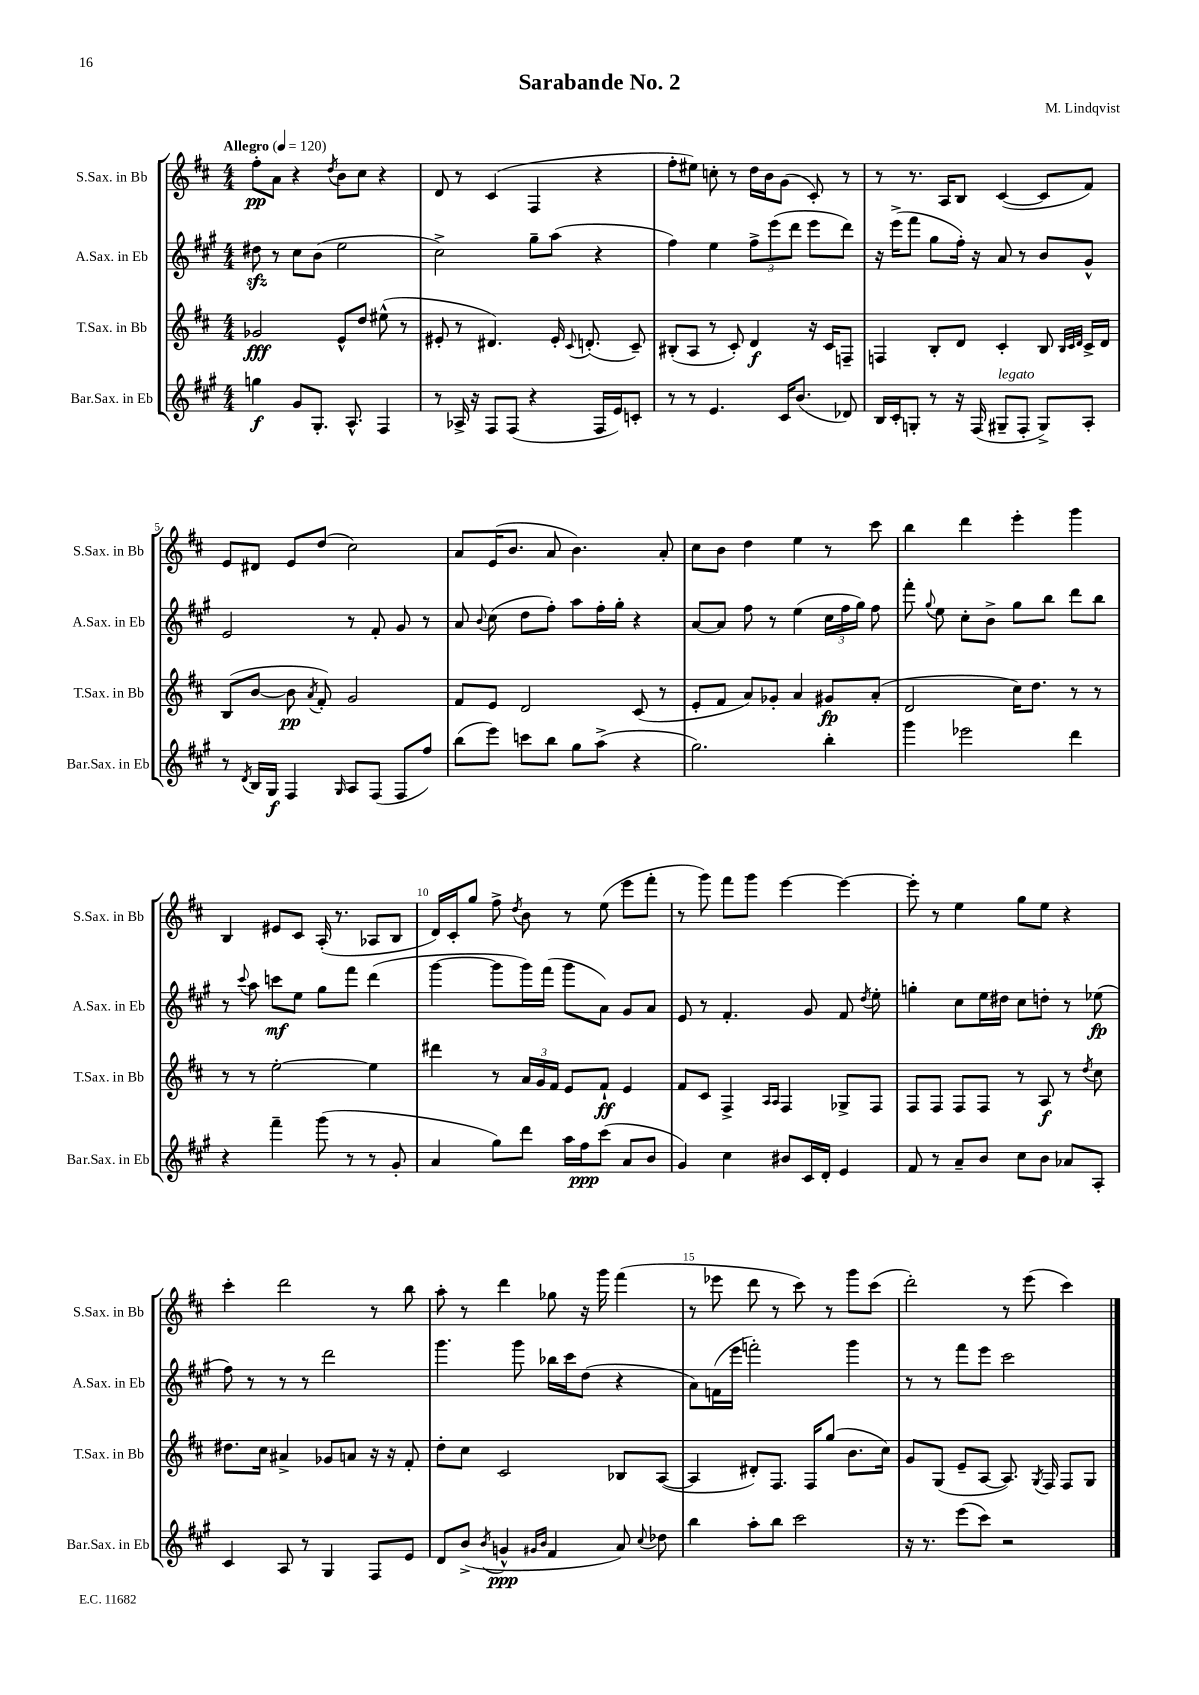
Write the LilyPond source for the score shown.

\header { title = "Sarabande No. 2" composer = "M. Lindqvist" }
<<
\new StaffGroup <<
\new Staff = "s0" \with { instrumentName = "S.Sax. in Bb" shortInstrumentName = "S.Sax. in Bb" } {
    \clef treble \key d \major \numericTimeSignature \time 4/4 \tempo "Allegro" 4 = 120
    \autoBeamOff fis''8[-.\pp a'8] r4 \acciaccatura { d''8 } b'8[ cis''8] r4 |
    d'8 r8 cis'4( fis4 r4 |
    fis''8[-. eis''8]) c''8-. r8 d''16[ b'16 g'8]( cis'8-.) r8 |
    r8 r8. a16[ b8] cis'4~( cis'8[ fis'8]) |
    e'8[ dis'8] e'8[ d''8]( cis''2) |
    a'8[ e'16( b'8.] a'8 b'4.) a'8-. |
    cis''8[ b'8] d''4 e''4 r8 cis'''8 |
    b''4 d'''4 e'''4-. g'''4 |
    b4 eis'8[ cis'8] a16-.( r8. aes8[ b8] |
    d'16[) cis'16-. g''8] fis''8-> \acciaccatura { d''8 } b'8 r8 e''8( e'''8[ fis'''8]-. |
    r8 g'''8) fis'''8[ g'''8] e'''4~ e'''4~ |
    e'''8-. r8 e''4 g''8[ e''8] r4 |
    cis'''4-. d'''2 r8 b''8 |
    a''8-. r8 d'''4 ges''8 r16 g'''16 fis'''4( |
    r8 ees'''8 d'''8 r8 cis'''8) r8 g'''8[ cis'''8]( |
    d'''2-.) r8 e'''8( cis'''4) \bar "|." |
}
\new Staff = "s1" \with { instrumentName = "A.Sax. in Eb" shortInstrumentName = "A.Sax. in Eb" } {
    \clef treble \key a \major \numericTimeSignature \time 4/4
    \autoBeamOff dis''8\sfz r8 cis''8[ b'8]( e''2 |
    cis''2->) gis''8[-- a''8]( r4 |
    fis''4) e''4 \tuplet 3/2 { fis''8[-> e'''8( d'''8] } e'''8[ d'''8]) |
    r16 e'''16[->( fis'''8] gis''8[ fis''16]-.) r16 a'8 r8 b'8[ gis'8]-^ |
    e'2 r8 fis'8-. gis'8 r8 |
    a'8 \appoggiatura { b'8 } cis''8( d''8[ fis''8]-.) a''8[ fis''16-. gis''16]-. r4 |
    a'8[~ a'8] fis''8 r8 e''4( \tuplet 3/2 { cis''16[ fis''16 gis''16]) } fis''8 |
    fis'''8-. \appoggiatura { gis''8 } e''8 cis''8[-. b'8]-> gis''8[ b''8] d'''8[ b''8] |
    r8 \appoggiatura { cis'''8 } a''8 c'''8[\mf e''8] gis''8[ fis'''8] d'''4( |
    gis'''4~ gis'''8[ gis'''16) fis'''16]( gis'''8[ a'8]) gis'8[ a'8] |
    e'8 r8 fis'4.-. gis'8 fis'8 \acciaccatura { d''8 } e''8-. |
    g''4-. cis''8[ e''16 dis''16] cis''8[ d''8]-. r8 ees''8\fp( |
    fis''8) r8 r8 r8 d'''2 |
    gis'''4. gis'''8 bes''16[ cis'''16 d''8]( r4 |
    a'8[) f'16( e'''16] f'''2-.) gis'''4 |
    r8 r8 fis'''8[ e'''8] cis'''2 \bar "|." |
}
\new Staff = "s2" \with { instrumentName = "T.Sax. in Bb" shortInstrumentName = "T.Sax. in Bb" } {
    \clef treble \key d \major \numericTimeSignature \time 4/4
    \autoBeamOff ges'2\fff e'8[-^ d''8] eis''8-^( r8 |
    eis'8-. r8 dis'4.) eis'16-. \appoggiatura { cis'8 } d'8.-.( cis'8--) |
    bis8[-.( a8] r8 cis'8-.) d'4\f r16 cis'16[ f8]-- |
    f4 b8[-. d'8] cis'4-. b8 \grace { b32[ cis'32 d'32] } cis'16[-> d'16] |
    b8[( b'8]~ b'8\pp \acciaccatura { a'8 } fis'8-.) g'2 |
    fis'8[ e'8] d'2 cis'8( r8 |
    e'8[-. fis'8] a'8[) ges'8]-. a'4 gis'8[\fp a'8]-.( |
    d'2 cis''16[) d''8.] r8 r8 |
    r8 r8 e''2~-. e''4 |
    dis'''4 r8 \tuplet 3/2 { a'16[ g'16 fis'16] } e'8[ fis'8]-!\ff e'4 |
    fis'8[ cis'8] fis4-> \grace { a16[ a16] } fis4 ges8[-> fis8] |
    fis8[ fis8] fis8[ fis8] r8 a8\f r8 \acciaccatura { d''8 } cis''8 |
    dis''8.[ cis''16] ais'4-> ges'8[ a'8] r16 r16 fis'8-. |
    d''8[-. cis''8] cis'2 bes8[ a8]~( |
    a4 dis'8[-.) fis8.] fis16[ g''8]( b'8.[ cis''16]) |
    g'8[ g8]( e'8[-- a8]~ a8.) \acciaccatura { g8 } fis16 fis8[ g8] \bar "|." |
}
\new Staff = "s3" \with { instrumentName = "Bar.Sax. in Eb" shortInstrumentName = "Bar.Sax. in Eb" } {
    \clef treble \key a \major \numericTimeSignature \time 4/4
    \autoBeamOff g''4\f gis'8[ gis8.]-. a8.-^ fis4 |
    r8 aes16-> r16 fis8[ fis8]( r4 fis16[ e'16) c'8]-. |
    r8 r8 e'4. cis'16[ b'8.]( des'8) |
    b16[ cis'16-. g8]-. r8 r16 fis16( gis8[--^\markup { \italic "legato" } fis8]-. gis8[->) a8]-. |
    r8 \acciaccatura { d'8 } b16[ gis16]\f fis4 \grace { gis16 } a8[ fis8]( fis8[ fis''8]) |
    b''8[( e'''8]) c'''8[ b''8] gis''8[ a''8]->( r4 |
    gis''2.) b''4-. |
    gis'''4 ees'''2 d'''4 |
    r4 fis'''4-- gis'''8( r8 r8 gis'8-. |
    a'4 gis''8[) d'''8] a''16[ fis''16\ppp cis'''8]( a'8[ b'8] |
    gis'4) cis''4 bis'8[ cis'16 d'16]-. e'4 |
    fis'8 r8 a'8[-- b'8] cis''8[ b'8] aes'8[ a8]-. |
    cis'4 a8 r8 gis4 fis8[ e'8] |
    d'8[ b'8]->( \acciaccatura { b'8 } g'4-^\ppp \grace { gis'16[ b'16] } fis'4 a'8) \appoggiatura { cis''8 } des''8 |
    b''4 a''8[-. b''8] cis'''2 |
    r16 r8. e'''8[( cis'''8]) r2 \bar "|." |
}
>>
>>
\layout { \context { \Score \override BarNumber.break-visibility = ##(#f #t #t) barNumberVisibility = #(every-nth-bar-number-visible 5) } }
